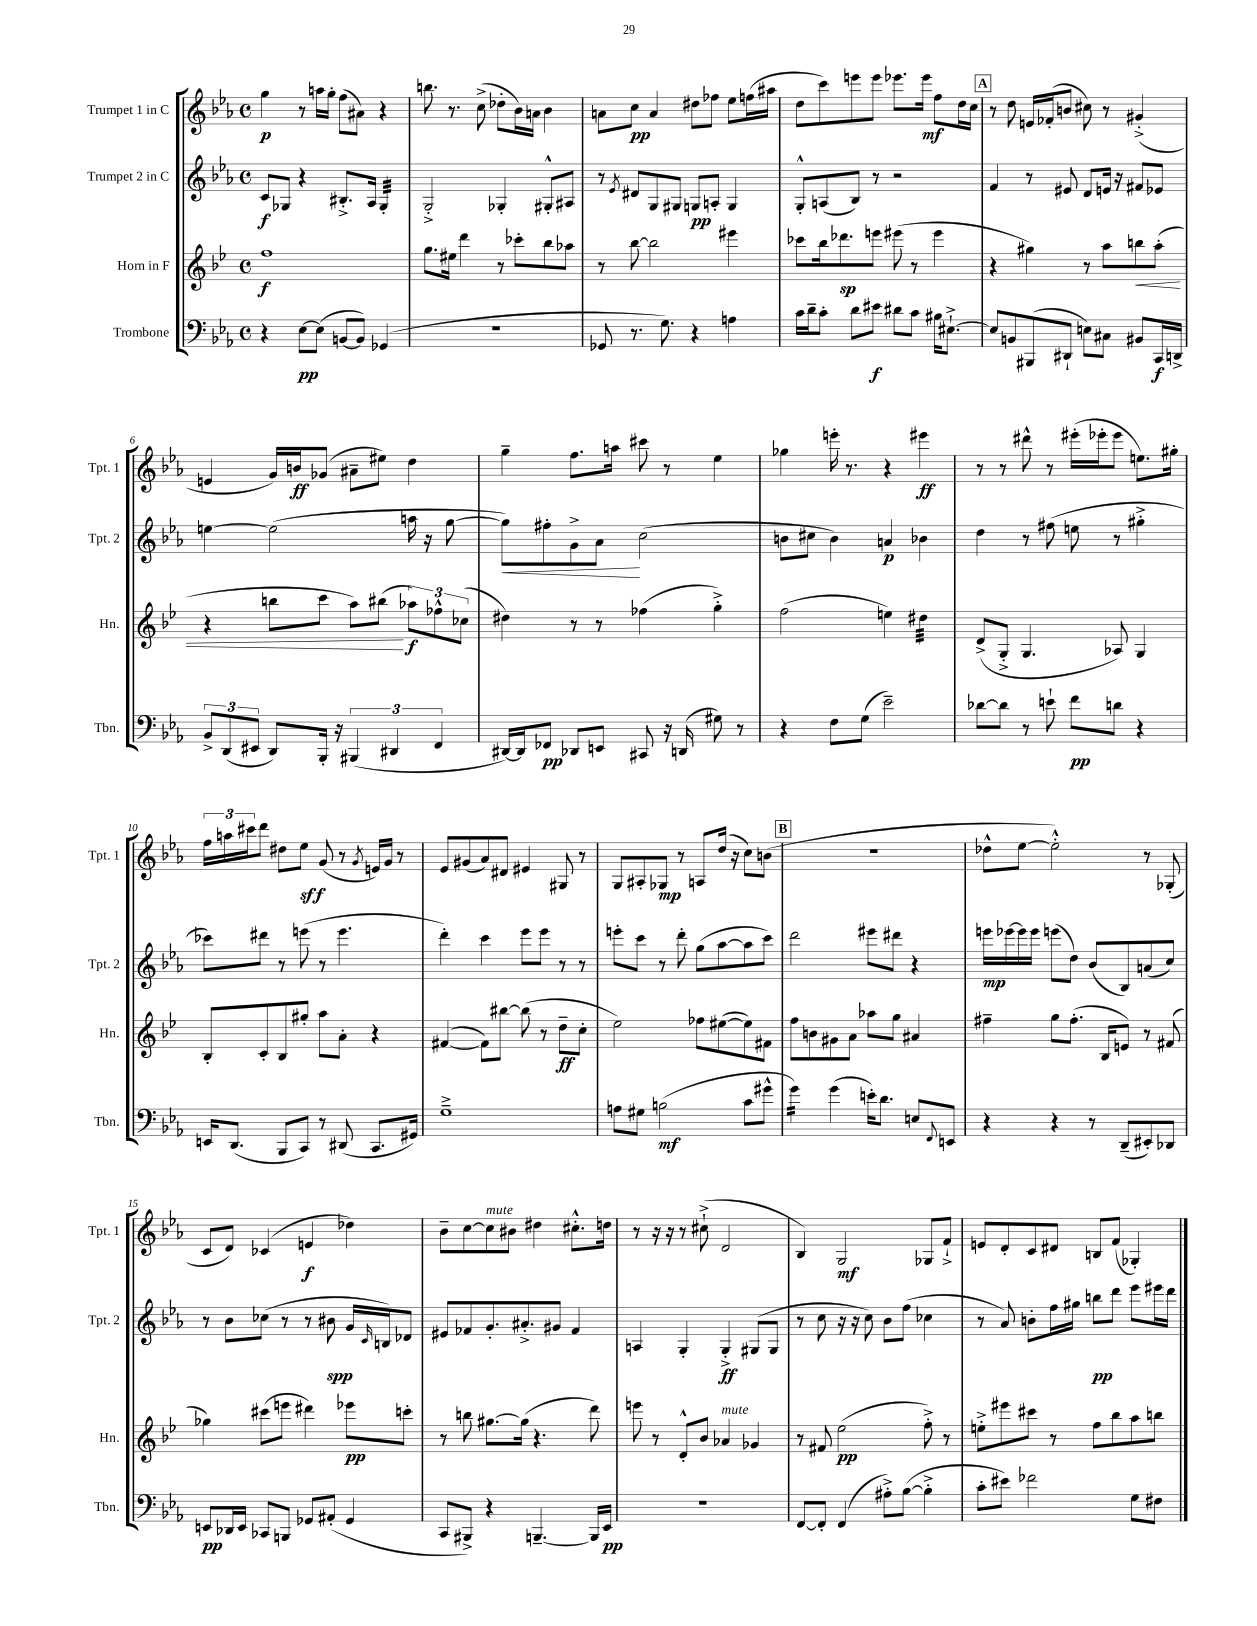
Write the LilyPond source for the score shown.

<<
\new StaffGroup <<
\new Staff = "s0" \with { instrumentName = "Trumpet 1 in C" shortInstrumentName = "Tpt. 1" } {
    \clef treble \key ees \major \defaultTimeSignature \time 4/4
    g''4\p r8 a''16 g''16-. f''8( ais'8) r4 |
    b''8. r8. c''8->( des''8-. bes'16) a'16 bes'4 |
    a'8 c''8\pp a'4 dis''8 fes''8 ees''8 f''16( ais''16 |
    d''8 c'''8) e'''8 e'''8 ees'''8. ees'''16\mf f''8 d''16 c''16 |
    \mark \markup { \box "A" } r8 d''8 e'16 fes'16-.( b'8 cis''8) r8 gis'4-.->( |
    e'4 g'16) b'16\ff ges'8( ais'8-- eis''8) d''4 |
    g''4-- f''8. a''16 cis'''8 r8 ees''4 |
    ges''4 e'''16-. r8. r4 eis'''4\ff |
    r8 r8 dis'''8-^ r8 eis'''16-.( ees'''16-. ees'''8 e''8.) gis''16-. |
    \tuplet 3/2 { f''16 a''16 cis'''16 } d'''8 dis''8 ees''8\sff g'8( r8 \acciaccatura { g'8 } e'16) g'16 r8 |
    ees'8 gis'8( aes'8) dis'8 eis'4 gis8 r8 |
    g8 ais8-. ges8\mp r8 a8 d''16( r16 c''8) b'8( |
    \mark \markup { \box "B" } R1 |
    des''8-^ ees''8~ ees''2-.-^) r8 ges8-.( |
    c'8 d'8) ces'4( e'4\f des''4) |
    bes'8-- c''8~ c''8^\markup { \italic "mute" } bis'8 dis''4 cis''8.-.-^ d''16 |
    r8 r16 r16 r8 cis''8-!->( d'2 |
    bes4) g2\mf ges8 f'8-!-> |
    e'8 d'8-. c'8 dis'8 b8 f'8( ges4-.) \bar "|." |
}
\new Staff = "s1" \with { instrumentName = "Trumpet 2 in C" shortInstrumentName = "Tpt. 2" } {
    \clef treble \key ees \major \defaultTimeSignature \time 4/4
    c'8\f ges8 r4 bis8.-.-> aes16 ges4:32-. |
    g2-.-> ges4-. gis8-.-^ ais8 |
    r8 \acciaccatura { ees'8 } dis'8 g8 gis8 g8\pp a8-. g4 |
    g8-.-^ a8( bes8) r8 r2 |
    \mark \markup { \box "A" } f'4 r8 eis'8 d'8 e'16 r16 fis'8 ees'8 |
    e''4~ e''2( a''16 r16 g''8~ |
    g''8\<) fis''8-. g'8-> aes'8\! c''2( |
    b'8 cis''8 b'4) a'4\p bes'4 |
    d''4 r8 fis''8( e''8 r8 gis''4-.-> |
    ces'''8) dis'''8 r8 e'''8( r8 e'''4. |
    d'''4-.) c'''4 ees'''8 ees'''8 r8 r8 |
    e'''8-. c'''8 r8 d'''8-. g''8( aes''8~ aes''8 c'''8) |
    \mark \markup { \box "B" } d'''2 eis'''8 dis'''8 r4 |
    e'''16\mp ees'''16~ ees'''16 ees'''16 e'''8( d''8) bes'8( bes8) a'8( c''8) |
    r8 bes'8 ces''8( r8 r8 bis'8\spp g'16 \grace { c'16 } b16) des'8 |
    eis'8 fes'8 g'8.-. ais'8.-.-> gis'8 fes'4 |
    a4 g4-. g4-.->\ff gis8( gis8 |
    r8 c''8 r16 r16 c''8) bes'8 f''8( ces''4 |
    r8 aes'8) b'8-. f''16 gis''16 b''8\pp d'''8 ees'''8 eis'''16 d'''16 \bar "|." |
}
\new Staff = "s2" \with { instrumentName = "Horn in F" shortInstrumentName = "Hn." } {
    \clef treble \key bes \major \defaultTimeSignature \time 4/4
    f''1\f |
    g''8. eis''16 d'''4 r8 ces'''8-. bes''8 aes''8 |
    r8 bes''8~ bes''2 eis'''4 |
    ces'''8 bes''16 des'''8.\sp e'''8 eis'''8( r8 eis'''4 |
    \mark \markup { \box "A" } r4 gis''4) r8 a''8 b''8\< a''8-.( |
    r4 b''8 c'''8 a''8) bis''8\!( \tuplet 3/2 { aes''8\f) fes''8-^ ces''8( } |
    dis''4) r8 r8 fes''4( g''4-.->) |
    f''2( e''4) dis''4:32 |
    d'8->( g8-.-> g4. aes8) g4 |
    bes8-. c'8-. bes8 gis''8-. a''8 a'8-. r4 |
    fis'4~( fis'8) bis''8~ bis''8( r8 d''8--\ff c''8-. |
    ees''2) fes''8 eis''8~( eis''8) fis'8 |
    \mark \markup { \box "B" } f''8 b'8 gis'8 a'8 aes''8 g''8 ais'4 |
    fis''4-- g''8 fis''8.-.( bes16 e'8) r8 fis'8( |
    ges''4) cis'''8( e'''8 dis'''4) ees'''8\pp c'''8-. |
    r8 b''8 gis''8.~ gis''16( r4. d'''8) |
    e'''8 r8 d'8-.-^ bes'8 aes'4^\markup { \italic "mute" } ges'4 |
    r8 fis'8 ees''2\pp( f''8-.->) r8 |
    e''8-.-> eis'''8 cis'''8 r8 f''8 bes''8 a''8 b''8 \bar "|." |
}
\new Staff = "s3" \with { instrumentName = "Trombone" shortInstrumentName = "Tbn." } {
    \clef bass \key ees \major \defaultTimeSignature \time 4/4
    r4 ees8~\pp ees8( b,8~ b,8) ges,4( |
    R1 |
    ges,8 r8. g8.) r4 a4 |
    c'16 d'16-- c'8-. d'8 eis'8\f dis'8 c'8 bis16 eis8.~-!-> |
    \mark \markup { \box "A" } eis8 b,8 bis,,8( dis,8-! e8) cis8 bis,8 c,16\f d,16-> |
    \tuplet 3/2 { bes,8-> d,8( eis,8 } d,8) bes,,16-. r16 \tuplet 3/2 { bis,,4( dis,4 f,4 } |
    dis,16~) dis,16 fes,8\pp des,8 e,8 cis,8 r16 d,16( gis8) r8 |
    r4 f8 g8( ees'2--) |
    des'8~ des'8 r8 e'8-! f'8\pp d'8 r4 |
    e,16 d,8.( bes,,8 c,8) r8 dis,8( c,8. gis,16) |
    g1---> |
    a8 gis8 b2\mf( c'8 gis'8-^ |
    \mark \markup { \box "B" } g'4:16) g'4( e'16-.) d'8. e8 \appoggiatura { f,8 } e,8 |
    r4 r4 r8 d,8--( eis,8-.) des,8 |
    e,8\pp des,16 e,16 ces,8 b,,8 ges,8 ais,8-.( ges,4 |
    c,8 bis,,8->) r4 b,,4.~-- b,,16 ees,16\pp |
    r1 |
    f,8~ f,8-. f,4( ais8-.->) bes8~( bes4-.-> |
    c'8-. eis'8) fes'2 g8 fis8 \bar "|." |
}
>>
>>
